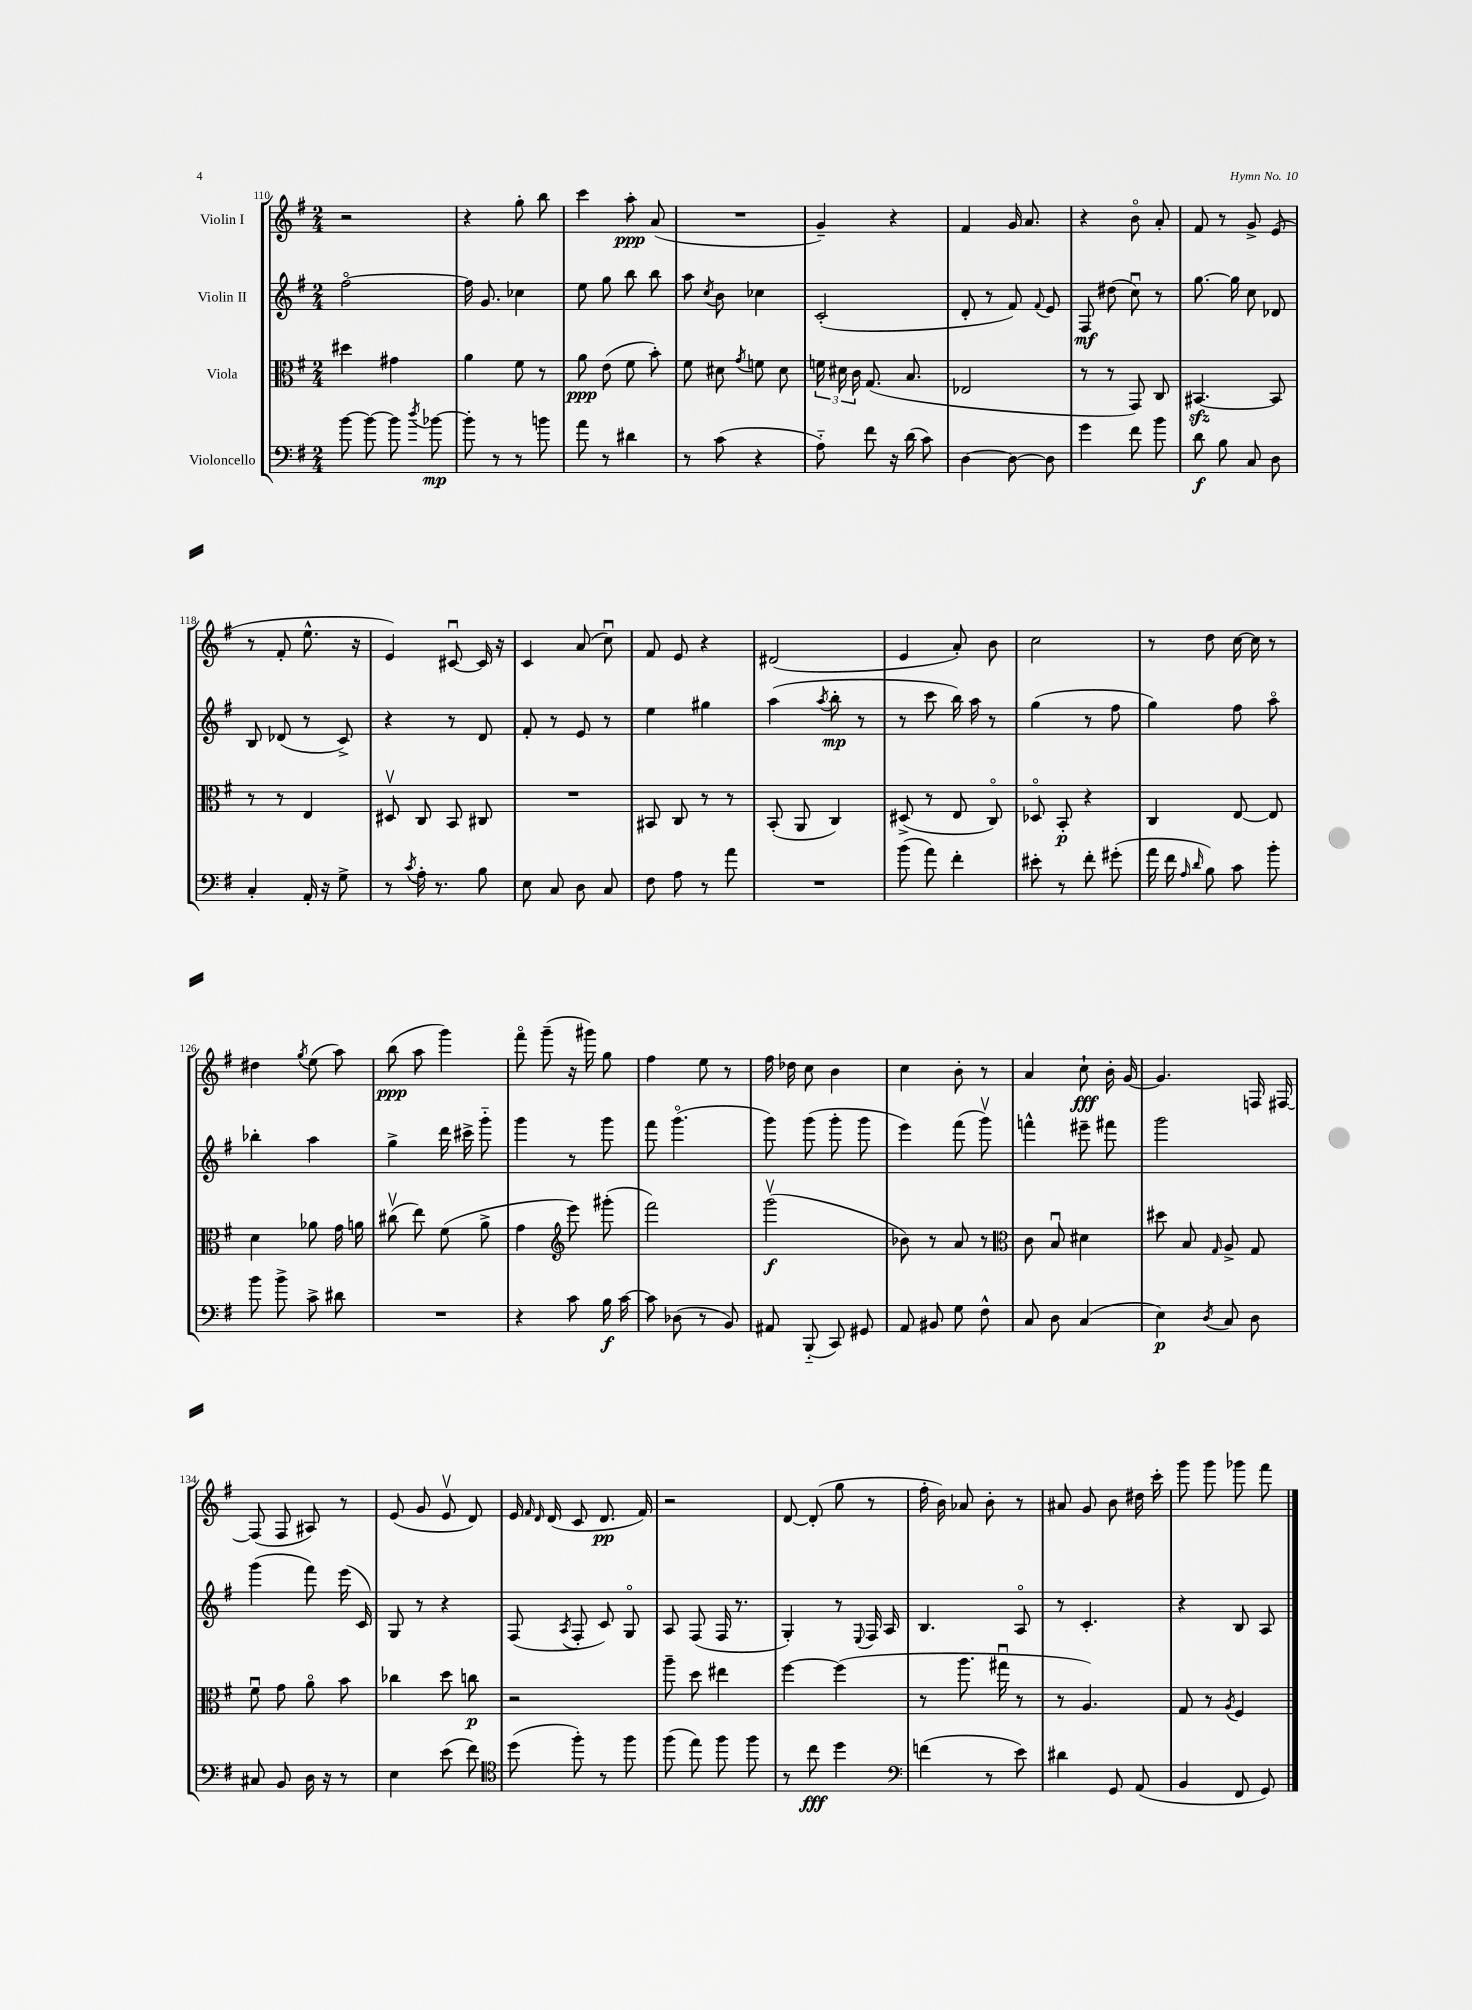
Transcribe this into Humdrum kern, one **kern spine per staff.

**kern	**kern	**kern	**kern
*staff4	*staff3	*staff2	*staff1
*clefF4	*clefC3	*clefG2	*clefG2
*k[f#]	*k[f#]	*k[f#]	*k[f#]
*M2/4	*M2/4	*M2/4	*M2/4
[8b\	4dd#\	[2ff#o\	2r
8b\_	.	.	.
8b\]	4g#\	.	.
8qdd/	.	.	.
[8b-\	.	.	.
=	=	=	=
8b-'\]	4a\	16ff#\]	4r
.	.	8.g/	.
8r	.	.	.
8r	8f#\	4cc-\	8gg'\
8b\	8r	.	8bb\
=	=	=	=
8a\	8a\	8ee\	4ccc\
8r	(8e\	8gg\	.
4d#\	8f#\	8bb\	8aa'\
.	8b'\)	8bb\	(8a/
=	=	=	=
8r	8f#\	8aa\	2r
.	.	8qcc/	.
(8c\	8d#\	8b\	.
.	8qg/	.	.
4r	8f\	4cc-\	.
.	8d#\	.	.
=	=	=	=
8A'~\)	24f\	(2c'/	4g~/)
.	24d#\	.	.
.	24c\	.	.
8f#\	(8.G/	.	.
16r	.	.	4r
(16d\	8.B/	.	.
8c\)	.	.	.
=	=	=	=
[4D\	2E-/	8d'/	4f#/
.	.	8r	.
8D\_	.	8f#/)	16g/
.	.	.	8.a/
.	.	8qqf#/	.
8D\]	.	8e/	.
=	=	=	=
4g\	8r	8F#/	4r
.	8r	(8dd#\	.
8f#\	8GG/)	8ccu\)	8bo\
8b\	8C/	8r	8a'/
=	=	=	=
8d\	[4.BB#/	[8.gg\	8f#/
8B\	.	.	8r
.	.	16gg\]	.
8C/	.	8cc\	8g^/
8D\	8BB#/]	8d-/	(8e/
=	=	=	=
4C'/	8r	8B/	8r
.	8r	(8d-/	8f#'/
16AA'/	4E/	8r	8.ee^^\
16r	.	.	.
8G^\	.	8c^/)	.
.	.	.	16r
=	=	=	=
8r	8D#v/	4r	4e/)
8qc/	.	.	.
16A'\	8C/	.	.
8.r	.	.	.
.	8BB/	8r	[8c#u/
8B\	8C#/	8d/	16c#/]
.	.	.	16r
=	=	=	=
8E\	2r	8f#'/	4c/
8C/	.	8r	.
8D\	.	8e/	(8a/
8C/	.	8r	8ccu\)
=	=	=	=
8F#\	8BB#/	4ee\	8f#/
8A\	8C/	.	8e/
8r	8r	4gg#\	4r
8a\	8r	.	.
=	=	=	=
2r	(8BB'/	(4aa\	(2d#/
.	8AA/	.	.
.	.	8qaa/	.
.	4C/)	8bb'\	.
.	.	8r	.
=	=	=	=
(8b\	(8D#^/	8r	4e/
8a\)	8r	8ccc\	.
4f#'\	8E/	16bb\)	8a'/)
.	.	16aa\	.
.	8Co/)	8r	8b\
=	=	=	=
8e#'\	8D-o/	(4gg\	2cc\
8r	8BB'/	.	.
8f#'\	4r	8r	.
(8g#'\	.	8ff#\	.
=	=	=	=
16a\	4C/	4gg\)	8r
16f#\	.	.	.
16qqA/	.	.	.
16qqd/	.	.	.
8B\)	.	.	8dd\
8c\	[8E/	8ff#\	[16cc\
.	.	.	16cc\]
8b'\	8E/]	8aao\	8r
=	=	=	=
8b\	4d\	4bb-'\	4dd#\
8b^\	.	.	.
.	.	.	8qgg/
8c^\	8a-\	4aa\	(8ee\
8d#\	16g\	.	8aa\)
.	16a\	.	.
=	=	=	=
2r	(8cc#v\	4gg^\	(8bb\
.	8ee\)	.	8aa\
.	(8f#\	16ddd\	4ggg\)
.	.	16ccc#^\	.
.	8a^\	8ggg'~\	.
=	=	=	=
4r	4g\	4ggg\	8fff#o\
.	.	.	(8ggg~\
*	*clefG2	*	*
8c\	8eee\)	8r	16r
.	.	.	16ggg#\)
16B\	(8ggg#'\	8ggg\	8gg\
[16c\	.	.	.
=	=	=	=
8c\]	2fff#\)	8fff#\	4ff#\
(8D-\	.	(4.gggo\	.
8r	.	.	8ee\
8BB/)	.	.	8r
=	=	=	=
8AA#/	(2gggv\	8ggg\)	16ff#\
.	.	.	16dd-\
(8BBB'~/	.	(8ggg\	8cc\
8CC/)	.	8ggg'\	4b\
8GG#/	.	8ggg\	.
=	=	=	=
8AA/	8b-\)	4eee\)	4cc\
8BB#/	8r	.	.
8G\	8a/	(8fff#\	8b'\
8F#^^\	8r	8gggv\)	8r
=	=	=	=
*	*clefC3	*	*
8C/	8c\	4fff^^\	4a/
8D\	8Bu/	.	.
(4C/	4d#\	8eee#~\	8cc`\
.	.	8fff#\	16b'\
.	.	.	[16g/
=	=	=	=
4E\)	8dd#\	2ggg\	4.g/]
.	8B/	.	.
8qD/	16qqG/	.	.
8C/	8A^/	.	.
8D\	8G/	.	16F/
.	.	.	[16F#/
=	=	=	=
8C#/	8f#u\	(4ggg\	(8F#/]
8BB/	8g\	.	8F#/
16D\	8ao\	8fff#\)	8A#/)
16r	.	.	.
8r	8b\	(16eee\	8r
.	.	16c/)	.
=	=	=	=
4E\	4cc-\	8G/	(8e/
.	.	8r	8g/
(8e\	8dd\	4r	8ev/
8f#\)	8cc\	.	8d/)
=	=	=	=
*clefC4	*	*	*
(8dd\	2r	(8F#/	16e/
.	.	.	16qqf#/
.	.	.	16qqd/
.	.	.	(16d/
.	.	8qA/	.
8ff#'\)	.	8F#'/	8c/
8r	.	8c/)	8.d/
8ff#\	.	8Go/	.
.	.	.	16f#/)
=	=	=	=
(8ff#\	8aa~\	8A/	2r
8ee\)	8dd\	(8F#/	.
8ff#\	4ee#\	16F#/	.
.	.	8.r	.
8ff#\	.	.	.
=	=	=	=
8r	[4ff#\	4G'/)	[8d/
8cc\	.	.	(8d'/]
4dd\	(4ff#\]	8r	8gg\
.	.	8qqE/	.
.	.	16F#/	8r
.	.	16A/	.
=	=	=	=
*clefF4	*	*	*
(4f\	8r	4.B/	16ff#'\
.	.	.	16b\)
.	8.aa\	.	8a-/
8r	.	.	8b'\
.	16gg#u\	.	.
8e\)	8r	8Ao/	8r
=	=	=	=
4d#\	8r	8r	8a#/
.	4.A/)	4.c'/	8g/
8GG/	.	.	8b\
(8AA/	.	.	16dd#\
.	.	.	16ccc'\
=	=	=	=
4BB/	8G/	4r	8ggg\
.	8r	.	8ggg\
.	8qA/	.	.
8FF#/	4F#/	8B/	8ggg-\
8GG/)	.	8A/	8fff#\
==	==	==	==
*-	*-	*-	*-
